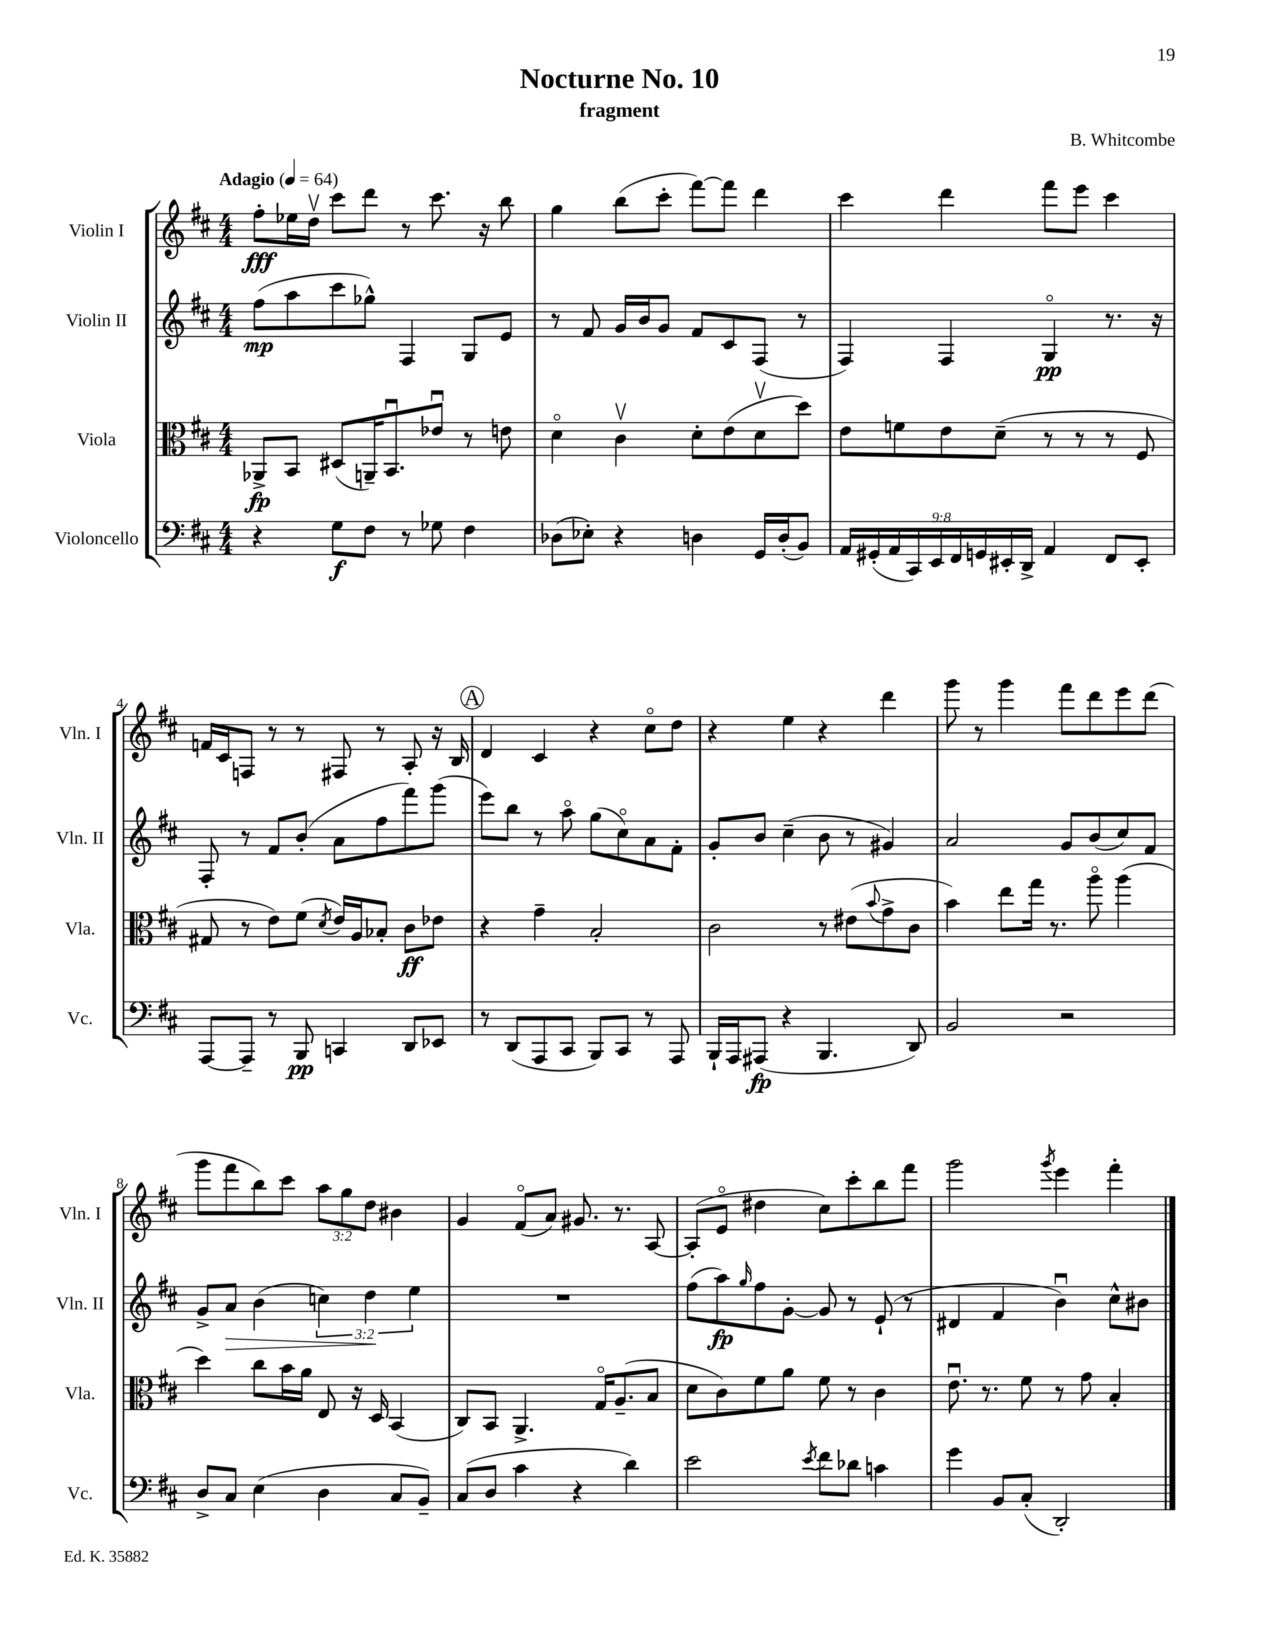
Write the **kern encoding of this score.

**kern	**dynam	**kern	**dynam	**kern	**dynam	**kern	**dynam
*part4	*part4	*part3	*part3	*part2	*part2	*part1	*part1
*staff4	*staff4	*staff3	*staff3	*staff2	*staff2	*staff1	*staff1
*I"Violoncello	*	*I"Viola	*	*I"Violin II	*	*I"Violin I	*
*I'Vc.	*	*I'Vla.	*	*I'Vln. II	*	*I'Vln. I	*
*clefF4	*	*clefC3	*	*clefG2	*	*clefG2	*
*k[f#c#]	*	*k[f#c#]	*	*k[f#c#]	*	*k[f#c#]	*
*M4/4	*	*M4/4	*	*M4/4	*	*M4/4	*
*MM64	*	*MM64	*	*MM64	*	*MM64	*
=1	=1	=1	=1	=1	=1	=1	=1
!	!	!	!	!	!	!LO:TX:a:B:t=Adagio	!
4r	.	8AA-X^/L	fp	(8ff#\L	mp	8ff#'\L	fff
.	.	8BB/J	.	8aa\	.	16ee-X\L	.
.	.	.	.	.	.	16ddv\JJ	.
8G\L	f	(8D#X/L	.	8ccc#\	.	8ccc#\L	.
8F#\J	.	16AAn~/K)	.	8gg-X^^\J)	.	8ddd\J	.
.	.	8.BBu/	.	.	.	.	.
8r	.	.	.	4F#/	.	8r	.
8G-X\	.	8e-Xu/J	.	.	.	8.ccc#\	.
4F#\	.	8r	.	8G/L	.	.	.
.	.	.	.	.	.	16r	.
.	.	8en\	.	8e/J	.	8bb\	.
=2	=2	=2	=2	=2	=2	=2	=2
(8D-X\L	.	4d\	.	8r	.	4gg\	.
8E-X'\J)	.	.	.	8f#/	.	.	.
4r	.	4c#v\	.	16g/LL	.	(8bb\L	.
.	.	.	.	16b/J	.	.	.
.	.	.	.	8g/J	.	8ccc#'\J	.
4Dn\	.	8d'\L	.	8f#/L	.	[8fff#\L)	.
.	.	(8e\	.	8c#/	.	8fff#\J]	.
16GG/LL	.	8dv\	.	(8F#/J	.	4ddd\	.
(16D'/J	.	.	.	.	.	.	.
8BB/J)	.	8dd\J)	.	8r	.	.	.
=3	=3	=3	=3	=3	=3	=3	=3
18AA/LL	.	8e\L	.	4F#/)	.	4ccc#\	.
(18GG#X'/	.	.	.	.	.	.	.
18AA/	.	.	.	.	.	.	.
.	.	8fn\	.	.	.	.	.
18CC#/)	.	.	.	.	.	.	.
18EE/	.	.	.	.	.	.	.
.	.	8e\	.	4F#/	.	4ddd\	.
18FF#/	.	.	.	.	.	.	.
18GGn/	.	.	.	.	.	.	.
.	.	(8d~\J	.	.	.	.	.
18EE#X'/	.	.	.	.	.	.	.
18DD^/JJ	.	.	.	.	.	.	.
4AA/	.	8r	.	4G/	pp	8fff#\L	.
.	.	8r	.	.	.	8eee\J	.
8FF#/L	.	8r	.	8.r	.	4ccc#\	.
8EE#'/J	.	8F#/	.	.	.	.	.
.	.	.	.	16r	.	.	.
!!LO:LB:g=z
=4	=4	=4	=4	=4	=4	=4	=4
[8AAA/L	.	8G#X/	.	8F#'/	.	16fn/LL	.
.	.	.	.	.	.	16c#/J	.
8AAA~/J]	.	8r	.	8r	.	8Fn/J	.
8r	.	8e\L)	.	8f#/L	.	8r	.
8BBB/	pp	(8f#\J	.	(8b'/J	.	8r	.
.	.	8qd/	.	.	.	.	.
4CCn/	.	16e/LL)	.	8a\L	.	8F#X/	.
.	.	16A/J	.	.	.	.	.
.	.	8B-X'/J	.	8ff#\	.	8r	.
8DD/L	.	8c#\L	ff	8fff#\)	.	8A'/	.
8EE-X/J	.	8e-X\J	.	(8ggg\J	.	16r	.
.	.	.	.	.	.	16B/	.
!!LO:REH:place=s1:t=A
=5	=5	=5	=5	=5	=5	=5	=5
8r	.	4r	.	8eee\L)	.	4d/	.
(8DD/L	.	.	.	8bb\J	.	.	.
8AAA/	.	4g~\	.	8r	.	4c#/	.
8CC#/J	.	.	.	8aa\	.	.	.
8BBB/L)	.	2B'/	.	(8gg\L	.	4r	.
8CC#/J	.	.	.	8cc#\)	.	.	.
8r	.	.	.	8a\	.	8cc#\L	.
8AAA/	.	.	.	8f#'\J	.	8dd\J	.
=6	=6	=6	=6	=6	=6	=6	=6
16BBB`/LL	.	2c#\	.	8g'/L	.	4r	.
16AAA/J	.	.	.	.	.	.	.
(8AAA#X/J	fp	.	.	8b/J	.	.	.
4r	.	.	.	(4cc#~\	.	4ee\	.
4.BBB/	.	8r	.	8b\	.	4r	.
.	.	(8e#X\L	.	8r	.	.	.
.	.	8qqb/	.	.	.	.	.
.	.	8g^\	.	4g#X/)	.	4ddd\	.
8DD/)	.	8c#\J	.	.	.	.	.
=7	=7	=7	=7	=7	=7	=7	=7
2BB/	.	4b\)	.	2a/	.	8ggg\	.
.	.	.	.	.	.	8r	.
.	.	8ee\L	.	.	.	4ggg\	.
.	.	16gg\Jk	.	.	.	.	.
.	.	8.r	.	.	.	.	.
2r	.	.	.	8g/L	.	8fff#\L	.
.	.	8aa\	.	(8b/	.	8ddd\	.
.	.	(4aa\	.	8cc#/)	.	8eee\	.
.	.	.	.	8f#/J	.	(8ddd\J	.
!!LO:LB:g=z
=8	=8	=8	=8	=8	=8	=8	=8
8D^/L	.	4dd\)	.	8g^/L	.	8ggg\L	.
!	!	!	!	!	!LO:HP:b	!	!
8C#/J	.	.	.	8a/J	>	8fff#\	.
(4E\	.	8cc#\L	.	(4b\	.	8bb\)	.
.	.	16b\L	.	.	.	8ccc#\J	.
.	.	16a\JJ	.	.	.	.	.
4D\	.	8E/	.	6ccn\)	.	12aa\L	.
.	.	.	.	.	.	12gg\	.
.	.	16r	.	.	.	.	.
.	.	.	.	6dd\	.	12dd\J	.
.	.	16D/	.	.	.	.	.
8C#/L	.	(4BB/	.	.	.	4b#X\	.
.	.	.	.	6ee\	]	.	.
8BB~/J)	.	.	.	.	.	.	.
=9	=9	=9	=9	=9	=9	=9	=9
(8C#/L	.	8C#/L)	.	1r	.	4g/	.
8D/J	.	8BB/J	.	.	.	.	.
4c#\	.	4.AA^/	.	.	.	(8f#/L	.
.	.	.	.	.	.	8a/J)	.
4r	.	.	.	.	.	8.g#X/	.
.	.	16G/KL	.	.	.	.	.
.	.	(8.A~/	.	.	.	8.r	.
4d\)	.	.	.	.	.	.	.
.	.	8B/J	.	.	.	[8A/	.
=10	=10	=10	=10	=10	=10	=10	=10
2e\	.	8d\L	.	(8ff#\L	.	(8A'/L]	.
.	.	8c#\)	.	8aa\)	fp	8e/J	.
.	.	.	.	16qqgg/	.	.	.
.	.	8f#\	.	8ff#\	.	4dd#X\	.
.	.	8a\J	.	[8g'\J	.	.	.
8qe/	.	.	.	.	.	.	.
8f#\L	.	8f#\	.	8g/]	.	8cc#\L)	.
8d-X\J	.	8r	.	8r	.	8ccc#'\	.
4cn\	.	4c#\	.	(8e`/	.	8bb\	.
.	.	.	.	8r	.	8fff#\J	.
=11	=11	=11	=11	=11	=11	=11	=11
4g\	.	8.eu\	.	4d#X/	.	2ggg\	.
.	.	8.r	.	.	.	.	.
8BB/L	.	.	.	4f#/	.	.	.
(8C#'/J	.	8f#\	.	.	.	.	.
.	.	.	.	.	.	8qggg/	.
2DD'/)	.	8r	.	4bu\)	.	4eee\	.
.	.	8g\	.	.	.	.	.
.	.	4B'/	.	8cc#^^\L	.	4fff#'\	.
.	.	.	.	8b#X\J	.	.	.
==	==	==	==	==	==	==	==
*-	*-	*-	*-	*-	*-	*-	*-
